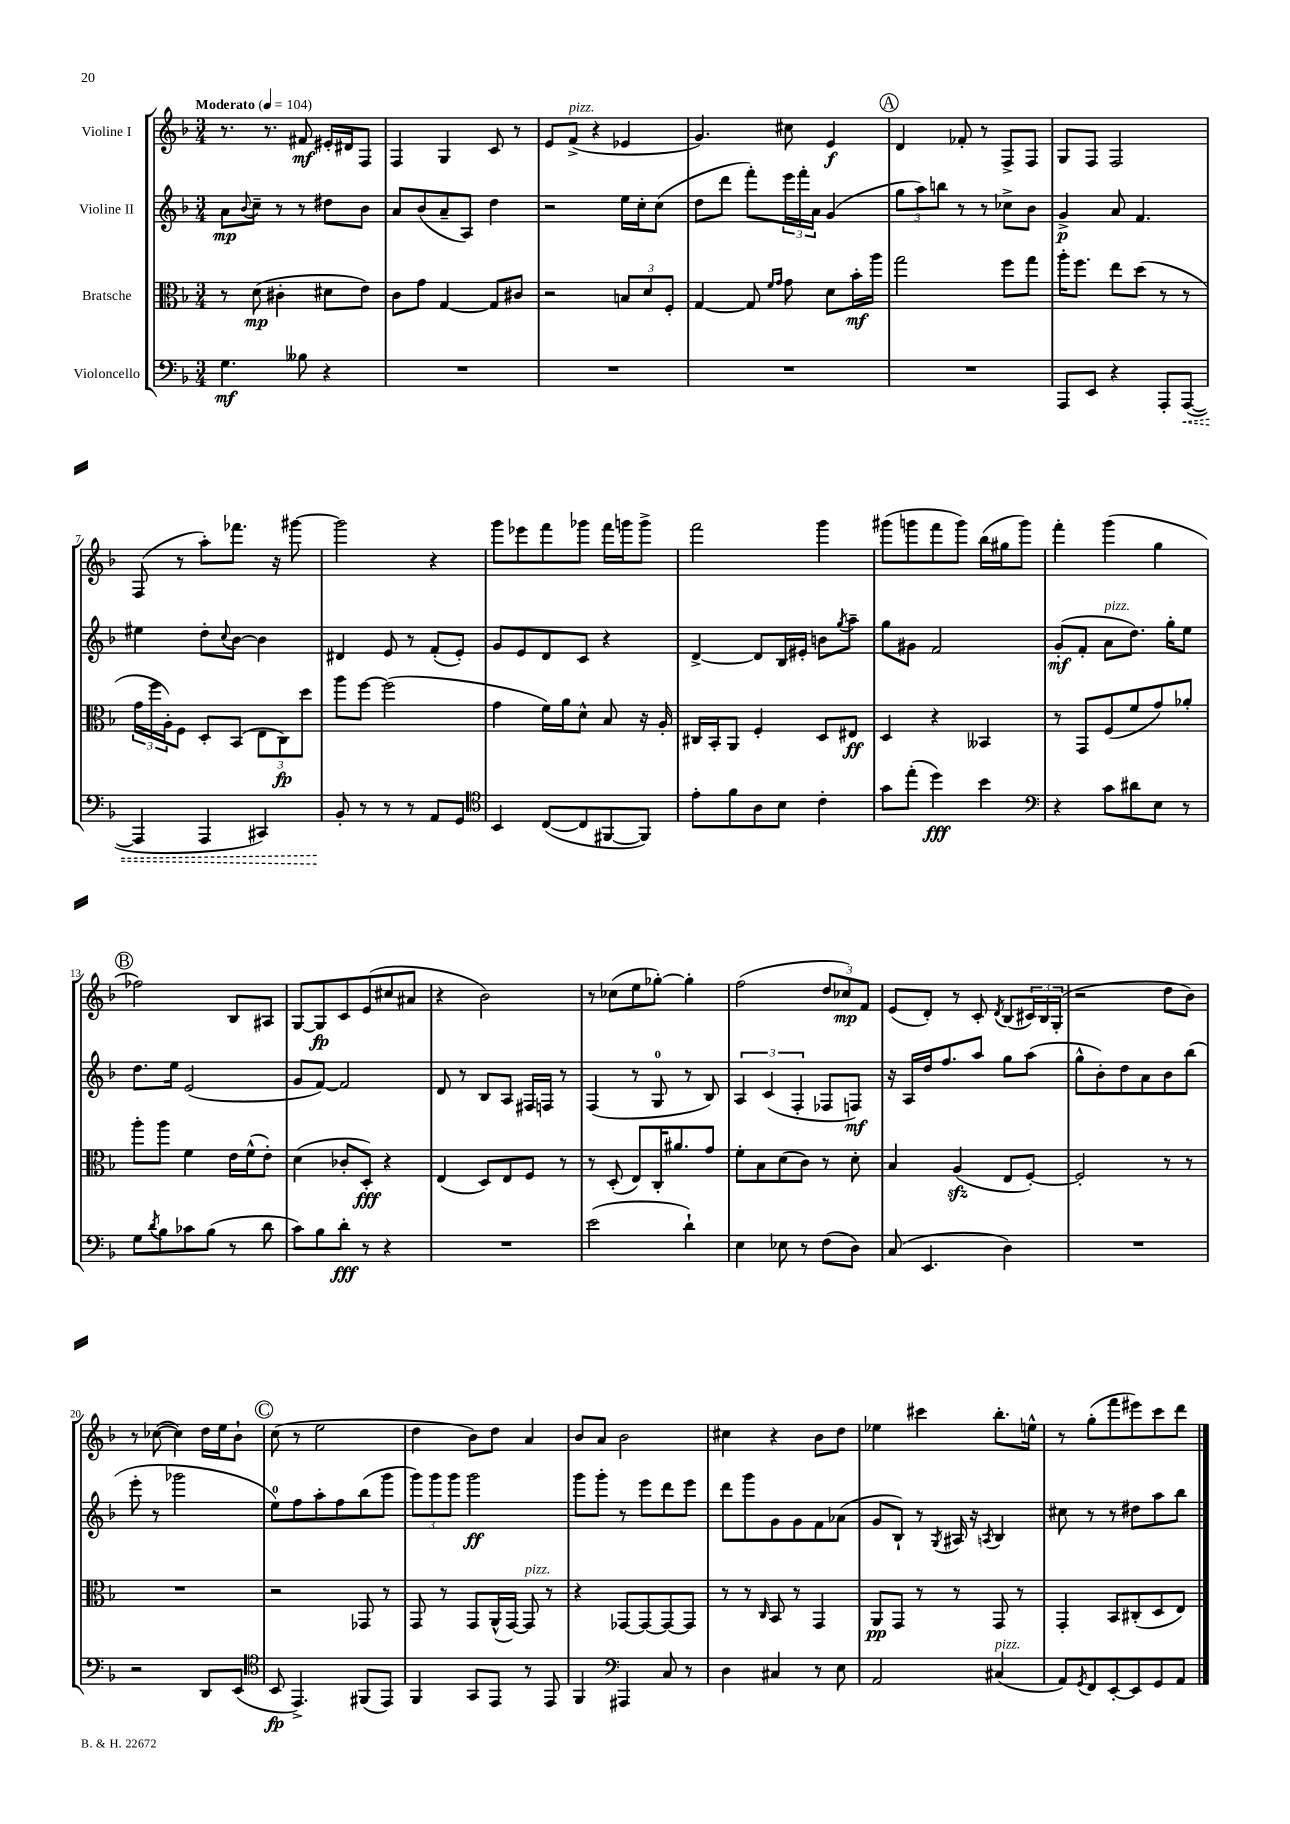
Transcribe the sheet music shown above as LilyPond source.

<<
\new StaffGroup <<
\new Staff = "s0" \with { instrumentName = "Violine I" } {
    \clef treble \key f \major \numericTimeSignature \time 3/4 \tempo "Moderato" 4 = 104
    r8. r8. fis'8\mf eis'16-. dis'16 f8 |
    f4 g4 c'8 r8 |
    e'8 f'8->^\markup { \italic "pizz." }( r4 ees'4 |
    g'4.) cis''8 e'4\f |
    \mark \markup { \circle "A" } d'4 fes'8-. r8 f8-> f8 |
    g8 f8 f2 |
    f8( r8 a''8-.) fes'''8. r16 gis'''8~ |
    gis'''2 r4 |
    g'''8 ees'''8 f'''8 ges'''8 f'''16 g'''16 g'''8-> |
    f'''2 g'''4 |
    gis'''8( g'''8 f'''8 g'''8) bes''16( gis''16 g'''8) |
    f'''4-. g'''4( g''4 |
    \mark \markup { \circle "B" } fes''2) bes8 ais8 |
    g8~ g8\fp c'8 e'8( cis''8 ais'8 |
    r4 bes'2) |
    r8 ces''8( e''8 ges''8~-.) ges''4-. |
    f''2( \tuplet 3/2 { d''8 ces''8\mp) f'8 } |
    e'8( d'8-.) r8 c'8-. \acciaccatura { d'8 } bes8( \tuplet 3/2 { cis'16) bes16 g16-.( } |
    r2 d''8 bes'8) |
    r8 ces''8~( ces''4) d''16 e''16 bes'8-! |
    \mark \markup { \circle "C" } c''8( r8 e''2 |
    d''4 bes'8) d''8 a'4 |
    bes'8 a'8 bes'2 |
    cis''4 r4 bes'8 d''8 |
    ees''4 cis'''4 bes''8.-. e''16-^ |
    r8 g''8-.( f'''8 eis'''8) c'''8 d'''8 \bar "|." |
}
\new Staff = "s1" \with { instrumentName = "Violine II" } {
    \clef treble \key f \major \numericTimeSignature \time 3/4
    a'8\mp \appoggiatura { bes'8 } c''8-- r8 r8 dis''8 bes'8 |
    a'8 bes'8( a'8-- a8) d''4 |
    r2 e''16 c''16-. c''8( |
    d''8 d'''8 f'''8-.) \tuplet 3/2 { e'''16 f'''16-. a'16 } g'4( |
    \mark \markup { \circle "A" } \tuplet 3/2 { g''8 a''8) b''8 } r8 r8 ces''8-> bes'8 |
    g'4->\p a'8 f'4. |
    eis''4 d''8-. \appoggiatura { c''8 } bes'8~ bes'4 |
    dis'4 e'8 r8 f'8-.( e'8-.) |
    g'8 e'8 d'8 c'8 r4 |
    d'4~-> d'8 bes16 eis'16-. b'8 \acciaccatura { g''8 } a''8-- |
    g''8 gis'8 f'2 |
    g'8-.\mf( f'8-. a'8^\markup { \italic "pizz." } d''8.) g''16-. e''8 |
    \mark \markup { \circle "B" } d''8. e''16 e'2( |
    g'8 f'8~) f'2 |
    d'8 r8 bes8 a8 fis16 f16 r8 |
    f4( r8 g8-0 r8 bes8) |
    \tuplet 3/2 { a4 c'4( f4-. } fes8 f8\mf) |
    r16 a16 d''16 f''8. a''8 g''8 a''8( |
    g''8-^ bes'8-.) d''8 a'8 bes'8 bes''8( |
    e'''8-. r8 ges'''2 |
    \mark \markup { \circle "C" } e''8-0) f''8 a''8-. f''8 bes''8( g'''8 |
    \tuplet 3/2 { g'''8) g'''8 g'''8 } g'''2\ff |
    g'''8 g'''8-. r8 e'''8 d'''8 e'''8 |
    d'''8 g'''8 g'8 g'8 f'8 aes'8( |
    g'8 bes8-!) r8 \acciaccatura { g8 } ais16 r16 \acciaccatura { a8 } bes4 |
    cis''8 r8 r8 dis''8 a''8 bes''8 \bar "|." |
}
\new Staff = "s2" \with { instrumentName = "Bratsche" } {
    \clef alto \key f \major \numericTimeSignature \time 3/4
    r8 d'8\mp( cis'4-. dis'8 e'8) |
    c'8 g'8 g4~ g8 cis'8 |
    r2 \tuplet 3/2 { b8 d'8 f8-. } |
    g4~ g8 \grace { f'16 g'16 } g'8 d'8 bes'16-.\mf a''16 |
    \mark \markup { \circle "A" } g''2 f''8 g''8 |
    a''16-. f''8. e''8 d''8( r8 r8 |
    \tuplet 3/2 { g'16 f''16 a16-.) } f8 d8-. bes,8( \tuplet 3/2 { e8 c8\fp) d''8 } |
    a''8 f''8~ f''2( |
    g'4 f'16) a'16 d'8-^ bes8 r16 a16-. |
    cis16 bes,16-. a,8 f4-. d8 eis8\ff |
    d4 r4 beses,4 |
    r8 g,8 f8( f'8 g'8) aes'8-. |
    \mark \markup { \circle "B" } a''8-. a''8 f'4 e'16 f'16-^( e'8-.) |
    d'4( ces'8-. d8-.\fff) r4 |
    e4( d8) e8 f8 r8 |
    r8 d8-.( e8) c16-. ais'8. g'8 |
    f'8-. bes8 d'8( c'8) r8 d'8-. |
    bes4 a4\sfz( e8 f8~-.) |
    f2-. r8 r8 |
    R2. |
    \mark \markup { \circle "C" } r2 ges,8 r8 |
    g,8 r8 g,8 a,16-^( g,16~) g,8^\markup { \italic "pizz." } r8 |
    r4 ges,8~ ges,8~ ges,8~ ges,8 |
    r8 r8 \grace { c16 } bes,8 r8 g,4 |
    a,8\pp g,8 r8 r8 g,8 r8 |
    g,4-. bes,8 cis8-.( d8 e8) \bar "|." |
}
\new Staff = "s3" \with { instrumentName = "Violoncello" } {
    \clef bass \key f \major \numericTimeSignature \time 3/4
    g4.\mf beses8 r4 |
    R2. |
    R2. |
    R2. |
    \mark \markup { \circle "A" } R2. |
    a,,8 e,8 r4 a,,8-. \once \override Hairpin.style = #'dashed-line a,,8~\<( |
    a,,4 a,,4 cis,4) |
    bes,8-.\! r8 r8 r8 a,8 g,8 |
    \clef tenor bes,4 c8~( c8 fis,8~ fis,8) |
    e'8-. f'8 a8 bes8 c'4-. |
    g'8 e''8-.( d''4\fff) bes'4 |
    \clef bass r4 c'8 dis'8 e8 r8 |
    \mark \markup { \circle "B" } g8 \acciaccatura { d'8 } bes8 ces'8 bes8( r8 d'8 |
    c'8) bes8 d'8-.\fff r8 r4 |
    R2. |
    e'2( d'4-!) |
    e4 ees8 r8 f8( d8) |
    c8( e,4. d4) |
    R2. |
    r2 d,8 e,8( |
    \mark \markup { \circle "C" } \clef tenor bes,8\fp e,4.->) fis,8( e,8) |
    f,4 g,8 e,8 r8 e,8 |
    f,4 \clef bass ais,,4 c8 r8 |
    d4 cis4 r8 e8 |
    a,2 cis4^\markup { \italic "pizz." }( |
    a,8) \acciaccatura { g,8 } f,8 e,8~-. e,8 g,8 a,8 \bar "|." |
}
>>
>>
